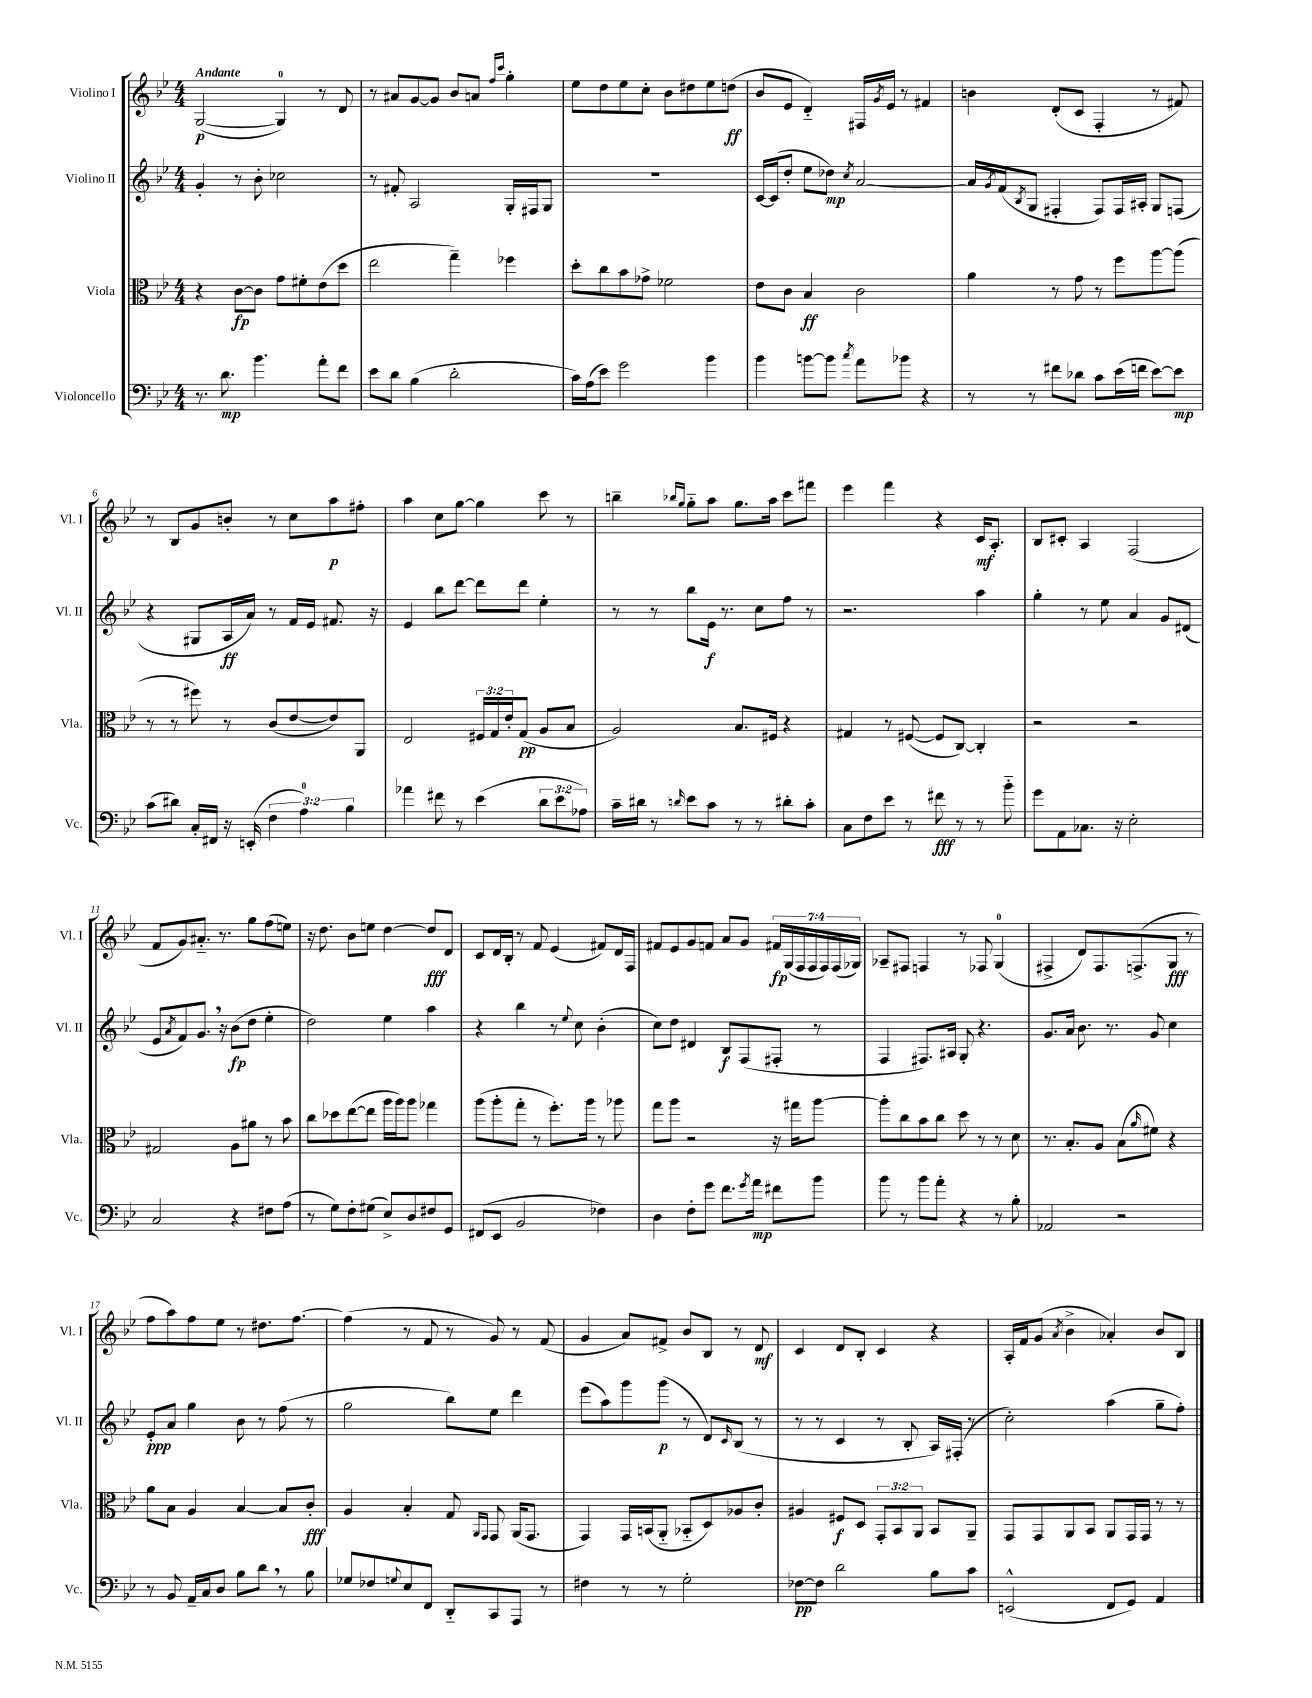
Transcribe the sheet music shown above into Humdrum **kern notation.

**kern	**dynam	**kern	**dynam	**kern	**dynam	**kern	**dynam
*part4	*part4	*part3	*part3	*part2	*part2	*part1	*part1
*staff4	*staff4	*staff3	*staff3	*staff2	*staff2	*staff1	*staff1
*I"Violoncello	*	*I"Viola	*	*I"Violino II	*	*I"Violino I	*
*I'Vc.	*	*I'Vla.	*	*I'Vl. II	*	*I'Vl. I	*
*clefF4	*	*clefC3	*	*clefG2	*	*clefG2	*
*k[b-e-]	*	*k[b-e-]	*	*k[b-e-]	*	*k[b-e-]	*
*M4/4	*	*M4/4	*	*M4/4	*	*M4/4	*
=1	=1	=1	=1	=1	=1	=1	=1
!	!	!	!	!	!	!LO:TX:a:B:t=Andante	!
8.r	.	4r	.	4g'/	.	([2G/	p
8.d\	mp	.	.	.	.	.	.
.	.	[8c\L	fp	8r	.	.	.
4.b-\	.	8c\J]	.	8b-'\	.	.	.
.	.	8g\L	.	2cc-X\	.	4G/])	.
.	.	8f#X'\	.	.	.	.	.
8a'\L	.	(8e-\	.	.	.	8r	.
8f\J	.	8dd\J	.	.	.	8d/	.
=2	=2	=2	=2	=2	=2	=2	=2
8e-\L	.	2ee-\	.	8r	.	8r	.
8d\J	.	.	.	8f#X'/	.	8a#X/L	.
(4B-\	.	.	.	2A/	.	[8g/	.
.	.	.	.	.	.	8g/J]	.
2d'\	.	4gg~\)	.	.	.	8b-/L	.
.	.	.	.	.	.	8an/J	.
.	.	.	.	.	.	16qqff/LL	.
.	.	.	.	.	.	16qqccc/JJ	.
.	.	4ff-X\	.	16G'/LL	.	4gg'\	.
.	.	.	.	16F#X/J	.	.	.
.	.	.	.	8G/J	.	.	.
=3	=3	=3	=3	=3	=3	=3	=3
16c\LL)	.	8dd'\L	.	1r	.	8ee-\L	.
(16A\J	.	.	.	.	.	.	.
8e-\J)	.	8cc\	.	.	.	8dd\	.
2g\	.	8b-\	.	.	.	8ee-\	.
.	.	8g-X^\J	.	.	.	8cc'\J	.
.	.	2f-X\	.	.	.	8b-\L	.
.	.	.	.	.	.	8dd#X\	.
4b-\	.	.	.	.	.	8ee-\	.
.	.	.	.	.	.	(8ddn\J	ff
=4	=4	=4	=4	=4	=4	=4	=4
4b-\	.	8e-\L	.	[16c/LL	.	8b-/L	.
.	.	.	.	(16c/J]	.	.	.
.	.	8c\J	.	8dd'/J	.	8e-/J	.
[8bn\L	.	4B-/	ff	8ee-\L	.	4d/)	.
8b\J]	.	.	.	8dd-X\J)	mp	.	.
8qcc/	.	.	.	8qcc/	.	.	.
8a\L	.	2c\	.	[2a/	.	16F#X/LL	.
.	.	.	.	.	.	8qg/	.
.	.	.	.	.	.	16e-/JJ	.
8b-X\J	.	.	.	.	.	8r	.
4r	.	.	.	.	.	4f#X/	.
=5	=5	=5	=5	=5	=5	=5	=5
8r	.	4a\	.	16a/LL]	.	4bn\	.
.	.	.	.	8qg/	.	.	.
.	.	.	.	(16f/J	.	.	.
.	.	.	.	8qB-/	.	.	.
8r	.	.	.	8G/J	.	.	.
8f#X\L	.	8r	.	4F#X'/	.	(8d'/L	.
8d-X\J	.	8g\	.	.	.	8c/J	.
8c\L	.	8r	.	8F#/L)	.	4F'/	.
(16e-\L	.	8ff\L	.	16F#/L	.	.	.
16fn\JJ	.	.	.	16A#X'/JJ	.	.	.
[8e-\L)	.	[8aa\	.	8G/L	.	8r	.
8e-\J]	mp	(8aa\J]	.	(8Fn/J	.	8f#X/)	.
!!LO:LB:g=z
=6	=6	=6	=6	=6	=6	=6	=6
(8c\L	.	8r	.	4r	.	8r	.
8d#X\J)	.	8r	.	.	.	8B-/L	.
16C'/LL	.	8ff#X\)	.	8G#X/L	.	8g/	.
16FF#X/JJ	.	.	.	.	.	.	.
16r	.	8r	.	16A/L	ff	8bn'/J	.
(16EEn'/	.	.	.	16a/JJ)	.	.	.
6F\	.	(8c/L	.	8r	.	8r	.
.	.	[8e-/	.	16f/LL	.	8cc\L	.
6A\)	.	.	.	.	.	.	.
.	.	.	.	16e-/JJ	.	.	.
.	.	8e-/])	.	8.f#X/	.	8aa\	p
6B-\	.	.	.	.	.	.	.
.	.	8AA/J	.	.	.	8ff#X'\J	.
.	.	.	.	16r	.	.	.
=7	=7	=7	=7	=7	=7	=7	=7
4a-X\	.	2E-/	.	4e-/	.	4aa\	.
8f#X\	.	.	.	8bb-\L	.	8cc\L	.
8r	.	.	.	[8ddd\J	.	[8gg\J	.
(4e-\	.	24F#X/LL	.	8ddd\L]	.	4gg\]	.
.	.	24G/	.	.	.	.	.
.	.	24e-'/J	.	.	.	.	.
.	.	(8G/J	pp	8ddd\J	.	.	.
12d\L	.	8A/L	.	4ee-'\	.	8ccc\	.
12e-\	.	.	.	.	.	.	.
.	.	8B-/J	.	.	.	8r	.
12A-X\J)	.	.	.	.	.	.	.
=8	=8	=8	=8	=8	=8	=8	=8
16c~\LL	.	2A/)	.	8r	.	4bbn~\	.
16d#X\JJ	.	.	.	.	.	.	.
8r	.	.	.	8r	.	.	.
.	.	.	.	.	.	16qqbb-X/LL	.
16qqdn/	.	.	.	.	.	16qqgg/JJ	.
8e-\L	.	.	.	8bb-\L	.	8gg\L	.
8c\J	.	.	.	16e-\Jk	f	8aa\J	.
.	.	.	.	8.r	.	.	.
8r	.	8.B-/L	.	.	.	8.gg\L	.
8r	.	.	.	8cc\L	.	.	.
.	.	16F#X/Jk	.	.	.	16aa\Jk	.
8d#X'\L	.	4r	.	8ff\J	.	8ccc\L	.
8c'\J	.	.	.	8r	.	8fff#X\J	.
=9	=9	=9	=9	=9	=9	=9	=9
8C\L	.	4G#X/	.	2.r	.	4eee-\	.
8F\	.	.	.	.	.	.	.
8e-\J	.	8r	.	.	.	4fff\	.
8r	.	([8F#X/	.	.	.	.	.
8f#X\	fff	8F#/L]	.	.	.	4r	.
8r	.	[8C/J)	.	.	.	.	.
8r	.	4C'/]	.	4aa\	.	16c/KL	mf
.	.	.	.	.	.	8.A'/J	.
8b-\	.	.	.	.	.	.	.
=10	=10	=10	=10	=10	=10	=10	=10
8g\L	.	2r	.	4gg'\	.	8B-/L	.
8AA\	.	.	.	.	.	8c#X'/J	.
8.C-X\J	.	.	.	8r	.	4A/	.
.	.	.	.	8ee-\	.	.	.
16r	.	.	.	.	.	.	.
2E-'\	.	2r	.	4a/	.	(2F/	.
.	.	.	.	8g/L	.	.	.
.	.	.	.	(8d#X/J	.	.	.
!!LO:LB:g=z
=11	=11	=11	=11	=11	=11	=11	=11
2C/	.	2G#X/	.	8e-/L	.	8f/L	.
.	.	.	.	8qa/	.	.	.
.	.	.	.	8f/)	.	8g/)	.
.	.	.	.	8.g,/J	.	8.a#X/J	.
.	.	.	.	16r	.	8.r	.
4r	.	8A\L	.	(8b-\L	fp	.	.
.	.	8a#X\J	.	8dd\J	.	8gg\L	.
8F#X\L	.	8r	.	4ee-'\	.	(8ff\	.
(8A\J	.	8b-\	.	.	.	8een\J)	.
=12	=12	=12	=12	=12	=12	=12	=12
8r	.	8cc\L	.	2dd\)	.	16r	.
.	.	.	.	.	.	8.dd\	.
8G\L)	.	8dd-X\	.	.	.	.	.
8F'\	.	([8ee-\	.	.	.	8b-\L	.
(8G#X\J	.	8ee-\J]	.	.	.	8een\J	.
8E-^/L)	.	16aa\LL	.	4ee-\	.	[4dd\	.
.	.	16aa\J)	.	.	.	.	.
8D/	.	8aa\J	.	.	.	.	.
8F#X/	.	4gg-X\	.	4aa\	.	8dd/L]	fff
8GG/J	.	.	.	.	.	8d/J	.
=13	=13	=13	=13	=13	=13	=13	=13
(8FF#X/L	.	(8aa\L	.	4r	.	8c/L	.
8EE-/J	.	8aa'\	.	.	.	16d/L	.
.	.	.	.	.	.	16B-'/JJ	.
2BB-/	.	8gg'\J	.	4bb-\	.	8r	.
.	.	8r	.	.	.	8f/	.
.	.	8.ff'\L)	.	8r	.	(4e-/	.
.	.	.	.	8qqee-/	.	.	.
.	.	.	.	8cc\	.	.	.
.	.	16aa\Jk	.	.	.	.	.
4F-X\)	.	8r	.	(4b-'\	.	8f#X/L)	.
.	.	8aa-X\	.	.	.	16d/L	.
.	.	.	.	.	.	16F/JJ	.
=14	=14	=14	=14	=14	=14	=14	=14
4D\	.	8gg\L	.	8cc\L)	.	8f#X/L	.
.	.	8aa\J	.	8dd\J	.	8e-/	.
8F'\L	.	2r	.	4d#X/	.	8g/	.
8g\J	.	.	.	.	.	8fn/J	.
8.f\L	.	.	.	8B-/L	f	8a/L	.
.	.	.	.	(8F/	.	8g/J	.
8qg/	.	.	.	.	.	.	.
16a\Jk	mp	.	.	.	.	.	.
8f#X\L	.	16r	.	8F#X'/J	.	28f#X/LL	fp
.	.	.	.	.	.	(28G/	.
.	.	16gg#X\KL	.	.	.	.	.
.	.	.	.	.	.	28F/	.
.	.	.	.	.	.	28F/	.
8b-\J	.	[8aa\J	.	8r	.	.	.
.	.	.	.	.	.	28F/)	.
.	.	.	.	.	.	(28F/	.
.	.	.	.	.	.	28G-X/JJ)	.
=15	=15	=15	=15	=15	=15	=15	=15
8b-\	.	8aa'\L]	.	4F/	.	8A-X~/L	.
8r	.	8cc\	.	.	.	8F#X/J	.
8b-\L	.	8b-\	.	8.F#X/L)	.	4Fn/	.
8a'\J	.	8cc\J	.	.	.	.	.
.	.	.	.	16A#X/Jk	.	.	.
4r	.	8dd\	.	8G'/	.	8r	.
.	.	8r	.	4.r	.	8F-X/	.
8r	.	8r	.	.	.	(4G/	.
8B-'\	.	8d\	.	.	.	.	.
=16	=16	=16	=16	=16	=16	=16	=16
2AA-X/	.	8.r	.	8.g/L	.	4F#X^/	.
.	.	8.B-'/L	.	16a/Jk	.	.	.
.	.	.	.	8.b-\	.	8d/L)	.
.	.	8A/J	.	.	.	8.F#/	.
.	.	.	.	8.r	.	.	.
2r	.	(8B-\L	.	.	.	.	.
.	.	.	.	.	.	(8.Fn^/	.
.	.	16qqa/	.	.	.	.	.
.	.	8f#X\J)	.	8g/	.	.	.
.	.	4r	.	4cc\	.	8G/J	fff
.	.	.	.	.	.	8r	.
!!LO:LB:g=z
=17	=17	=17	=17	=17	=17	=17	=17
8r	.	8a\L	.	8e-'/L	ppp	8ff\L	.
8BB-/	.	8B-\J	.	8a/J	.	8aa\)	.
16AA~/LL	.	4A/	.	4gg\	.	8ff\	.
16C/J	.	.	.	.	.	.	.
8D/J	.	.	.	.	.	8ee-\J	.
8B-\L	.	[4B-/	.	8b-\	.	8r	.
8d,\J	.	.	.	8r	.	8.dd#X\L	.
8r	.	8B-/L]	.	(8ff\	.	.	.
.	.	.	.	.	.	[8.ff\J	.
8B-\	.	8c'/J	fff	8r	.	.	.
=18	=18	=18	=18	=18	=18	=18	=18
8G-X/L	.	4A/	.	2gg\	.	(4ff\]	.
8F-X/	.	.	.	.	.	.	.
8qqGn/	.	.	.	.	.	.	.
8E-/	.	4B-'/	.	.	.	8r	.
8FF/J	.	.	.	.	.	8f/	.
8DD/L	.	8G/	.	8bb-\L)	.	8r	.
.	.	16qqAA/LL	.	.	.	.	.
.	.	16qqGG/JJ	.	.	.	.	.
8CC/	.	8GG/	.	8ee-\J	.	8g/)	.
8AAA/J	.	(16AA/KL	.	4ddd\	.	8r	.
.	.	8.GG/J	.	.	.	.	.
8r	.	.	.	.	.	(8f/	.
=19	=19	=19	=19	=19	=19	=19	=19
4F#X\	.	4GG/)	.	(8eee-\L	.	4g/	.
.	.	.	.	8aa\)	.	.	.
8r	.	16GG/LL	.	8ggg\	.	8a/L)	.
.	.	(16BBn/J	.	.	.	.	.
8r	.	8AA/J	.	(8ggg\J	p	8f#X^/J	.
2G'\	.	8BB-X/L	.	8r	.	8b-/L	.
.	.	8D/)	.	8d/L)	.	8B-/J	.
.	.	.	.	16qqc/	.	.	.
.	.	8A-X/	.	(8B-/J	.	8r	.
.	.	8c'/J	.	8r	.	8d/	mf
=20	=20	=20	=20	=20	=20	=20	=20
[8F-X\L	pp	4A#X/	.	8r	.	4c/	.
8F-\J]	.	.	.	8r	.	.	.
2d\	.	8F#X/L	f	4c/	.	8d/L	.
.	.	8D/J	.	.	.	8B-'/J	.
.	.	12GG'/L	.	8r	.	4c/	.
.	.	12BB-/	.	.	.	.	.
.	.	.	.	8B-'/	.	.	.
.	.	12AA/J	.	.	.	.	.
8B-\L	.	8BB-/L	.	16A/LL)	.	4r	.
.	.	.	.	(16F#X'/JJ	.	.	.
8c\J	.	8AA~/J	.	8r	.	.	.
=21	=21	=21	=21	=21	=21	=21	=21
(2EEn^^/	.	8GG/L	.	2cc'\)	.	16A'/LL	.
.	.	.	.	.	.	16f/J	.
.	.	8GG/	.	.	.	(8g/J	.
.	.	.	.	.	.	8qa/	.
.	.	8AA/	.	.	.	4b-^\	.
.	.	8BB-/J	.	.	.	.	.
8FF/L	.	8AA/L	.	(4aa\	.	4a-X'/)	.
8GG/J)	.	16GG/L	.	.	.	.	.
.	.	16GG/JJ	.	.	.	.	.
4AA/	.	8r	.	8gg~\L	.	8b-/L	.
.	.	8r	.	8ff'\J)	.	8B-/J	.
==	==	==	==	==	==	==	==
*-	*-	*-	*-	*-	*-	*-	*-
